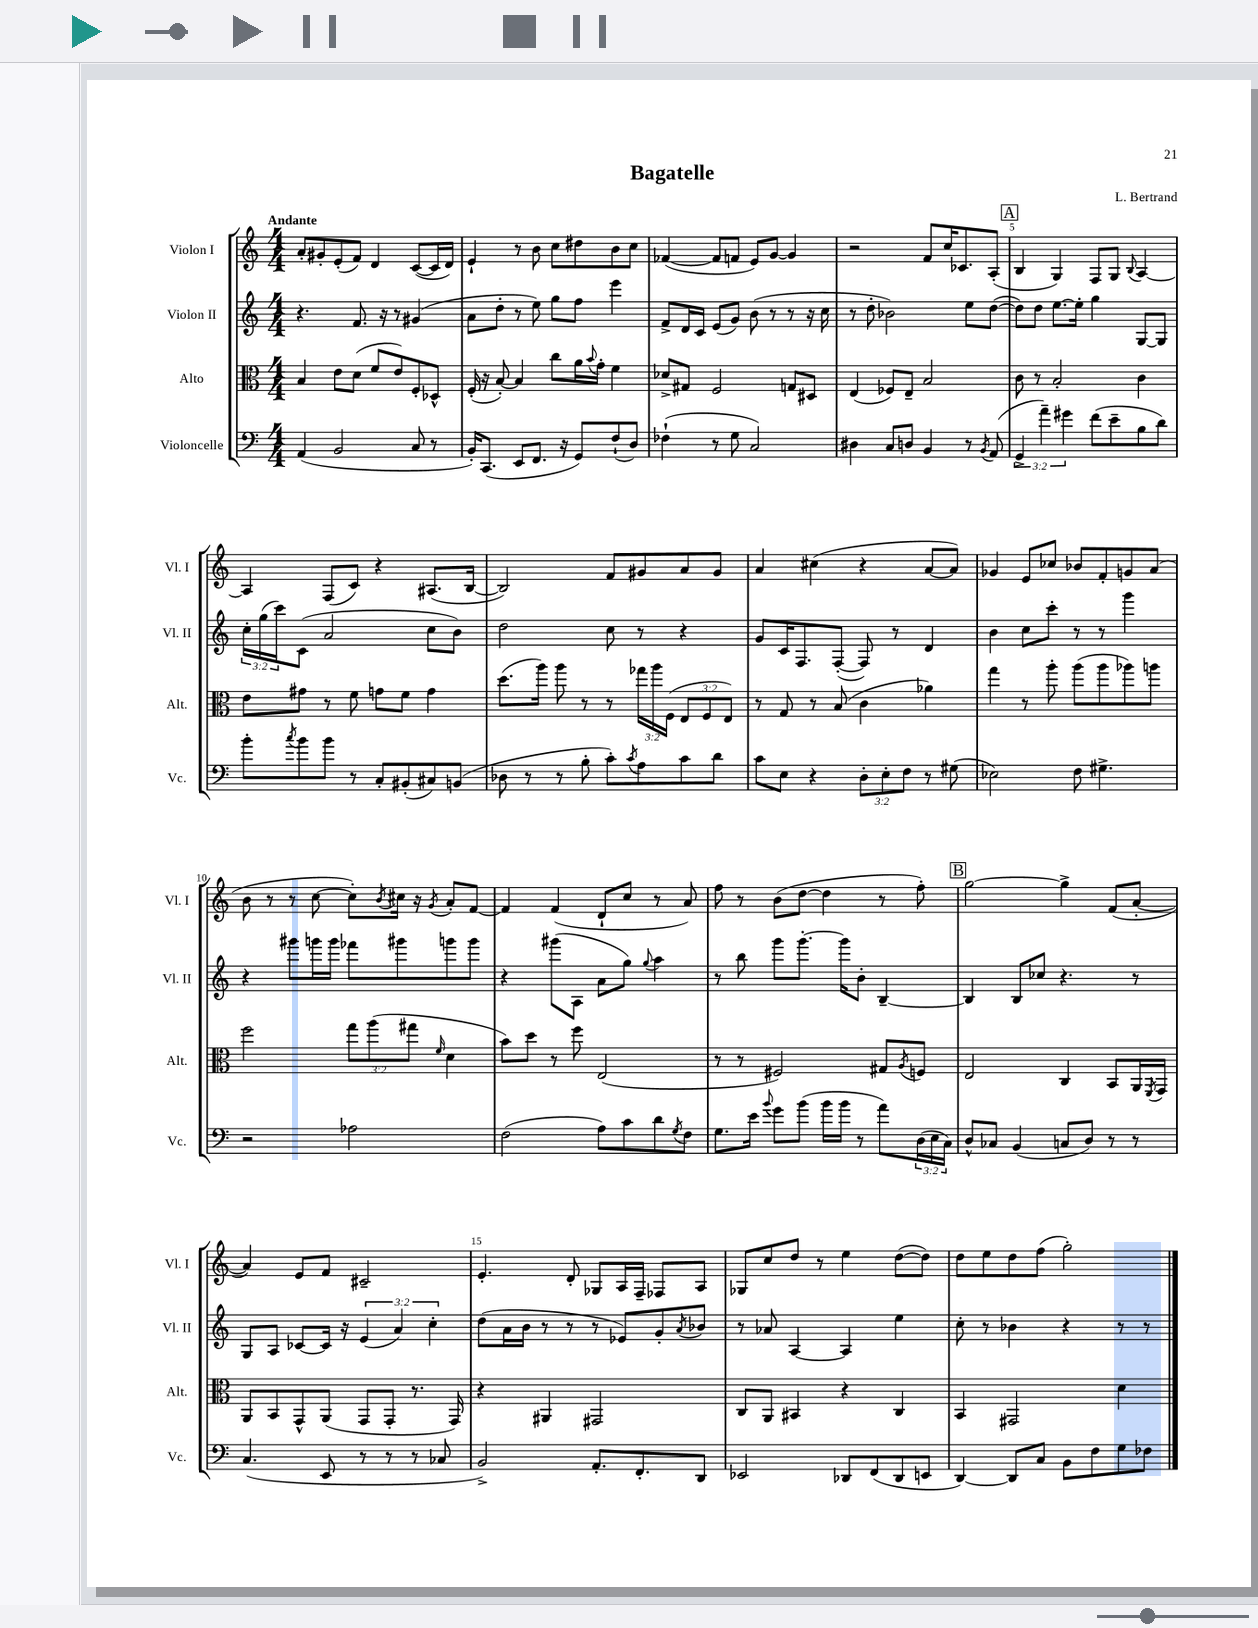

**kern	**kern	**kern	**kern
*staff4	*staff3	*staff2	*staff1
*clefF4	*clefC3	*clefG2	*clefG2
*k[]	*k[]	*k[]	*k[]
*M4/4	*M4/4	*M4/4	*M4/4
(4AA	4B	4.r	8a'
.	.	.	8g#'
2BB	8e	.	(8e'
.	(8d	8.f	8f)
.	8f	.	4d
.	.	16r	.
.	8e)	8r	.
8C	8F'	(4g#	([8c
8r	8D-^^	.	16c]
.	.	.	16d)
=	=	=	=
16BB')	(16F'	8a	4e`
(8.CC	16r	.	.
.	[8B')	8dd'	.
8EE	4B]	8r	8r
8.FF	.	8ee)	8b
.	8cc	8gg	8cc
16r	.	.	.
8GG)	16a	8ff	8dd#
.	8qqb	.	.
.	16g'	.	.
(8F`	4f	4eee	8b
8D)	.	.	8cc
=	=	=	=
(4F-`	8d-^	8f^	([4f-
.	8G#	16d	.
.	.	16c	.
8r	2F	(8e	8f-]
8G	.	8g)	8f
2C)	.	(8b	8e)
.	.	8r	[8g
.	8G	8r	4g]
.	8D#	16r	.
.	.	16cc	.
=	=	=	=
4D#	(4E	8r	2r
.	.	8dd'	.
8C	8F-)	2b-)	.
8D	8E~	.	.
4BB	2B	.	8f
.	.	.	16cc
.	.	.	8.c-
8r	.	8ee	.
8qBB	.	.	.
(8AA	.	([8dd	(8A'
=	=	=	=
6GG^	8c	8dd])	4B
.	8r	8dd	.
6a~)	.	.	.
.	2B'	[8.ee	4G)
6g#	.	.	.
.	.	16ee']	.
(8f	.	4gg	8F
8e~	.	.	8G
.	.	.	8qqB
8B	4c	[8G	[4A
8d)	.	8G]	.
=	=	=	=
8b'	8e	24cc'	4A]
.	.	(24gg	.
.	.	24ccc)	.
8qcc	.	.	.
8b	8g#	(8c	.
8b	8r	2a	(8F
8r	8f	.	8c)
8C'	8g	.	4r
(8BB#'	8f	.	.
8C#)	4g	8cc	(8.A#
(8BB	.	8b)	.
.	.	.	[16B
=	=	=	=
8D-	(8.dd	2dd	2B])
8r	.	.	.
.	16aa)	.	.
8r	8aa	.	.
8B'	8r	.	.
8c')	8r	8cc	8f
8qc	.	.	.
8A	24gg-	8r	8g#
.	24aa	.	.
.	(24F	.	.
8c	12E	4r	8a
.	12F	.	.
8d	.	.	8g#
.	12E)	.	.
=	=	=	=
8c	8r	8g	4a
8E	8G	16c	.
.	.	8.F	.
4r	8r	.	(4cc#
.	(8B	([8F'	.
12D'	4c	8F])	4r
12E'	.	.	.
.	.	8r	.
12F	.	.	.
8r	4a-)	4d	[8a
(8G#	.	.	8a])
=	=	=	=
2E-)	4gg	4b	4g-
.	8r	8cc	8e
.	8aa'	8ccc'	8cc-
8F	(8aa	8r	8b-
4.G#^	8aa	8r	8f'
.	8aa-)	4ggg	8g
.	8aa	.	(8a
=	=	=	=
2r	2ff	4r	8b
.	.	.	8r
.	.	8ggg#	8r
.	.	16ggg	[8cc
.	.	16ggg	.
2A-	12gg	8fff-	8cc'])
.	(12aa	.	.
.	.	.	8qb
.	.	8ggg#	16cc#
.	12gg#	.	.
.	.	.	16r
.	16qqf	.	8qg
.	4d	8ggg	8a'
.	.	8ggg	[8f
=	=	=	=
(2F	8b)	4r	4f]
.	8dd	.	.
.	8r	(8ggg#	(4f
.	8ff	8A	.
8A)	(2E	8a	8d`
8c	.	8gg)	8cc
.	.	8qqgg	.
8d	.	4aa	8r
8qG	.	.	.
8F	.	.	8a)
=	=	=	=
8.G	8r	8r	8ff
.	8r	8bb	8r
16e	.	.	.
8qqb	.	.	.
8g	2F#)	8ggg	(8b
(8b	.	[8.ggg'	[8dd
16b	.	.	4dd]
16b	.	16ggg]	.
8r	.	8b'	.
8a)	8G#	[4B~	8r
.	8qA	.	.
(24D	8F	.	8ff')
24E	.	.	.
24C)	.	.	.
=	=	=	=
8D^^	2E	4B]	[2gg
8C-	.	.	.
(4BB	.	8B	.
.	.	8cc-	.
8C	4C	4.r	4gg^]
8D)	.	.	.
8r	8BB	.	(8f
8r	16AA	8r	[8a'
.	8qFF	.	.
.	16GG	.	.
=	=	=	=
(4.C	8AA	8G	4a])
.	8BB	8A	.
.	8GG^^	[8c-	8e
8EE	(8AA	16c-]	8f
.	.	16r	.
8r	8GG	(6e	2c#~
8r	8GG'	.	.
.	.	6a)	.
8r	8.r	.	.
.	.	6cc'	.
8C-	.	.	.
.	16GG)	.	.
=	=	=	=
2BB^)	4r	(8dd	4.e'
.	.	16a	.
.	.	16b	.
.	4AA#	8r	.
.	.	8r	8d'
8.AA'	2GG#	8r	8G-
.	.	8e-)	16A
8.FF'	.	.	16F~
.	.	8g'	8F-
.	.	8qa	.
8DD	.	8b-	8A
=	=	=	=
2EE-	8C	8r	8G-
.	8AA	8a-	8cc
.	4BB#	[4A	8dd
.	.	.	8r
8DD-	4r	4A]	4ee
(8FF	.	.	.
8DD-	4C	4ee	([8dd
8EE	.	.	8dd])
=	=	=	=
[4DD)	4BB	8cc'	8dd
.	.	8r	8ee
8DD]	2GG#	4b-	8dd
8C	.	.	(8ff
8BB	.	4r	2gg')
8F	.	.	.
8G	4d	8r	.
8F-	.	8r	.
==	==	==	==
*-	*-	*-	*-
